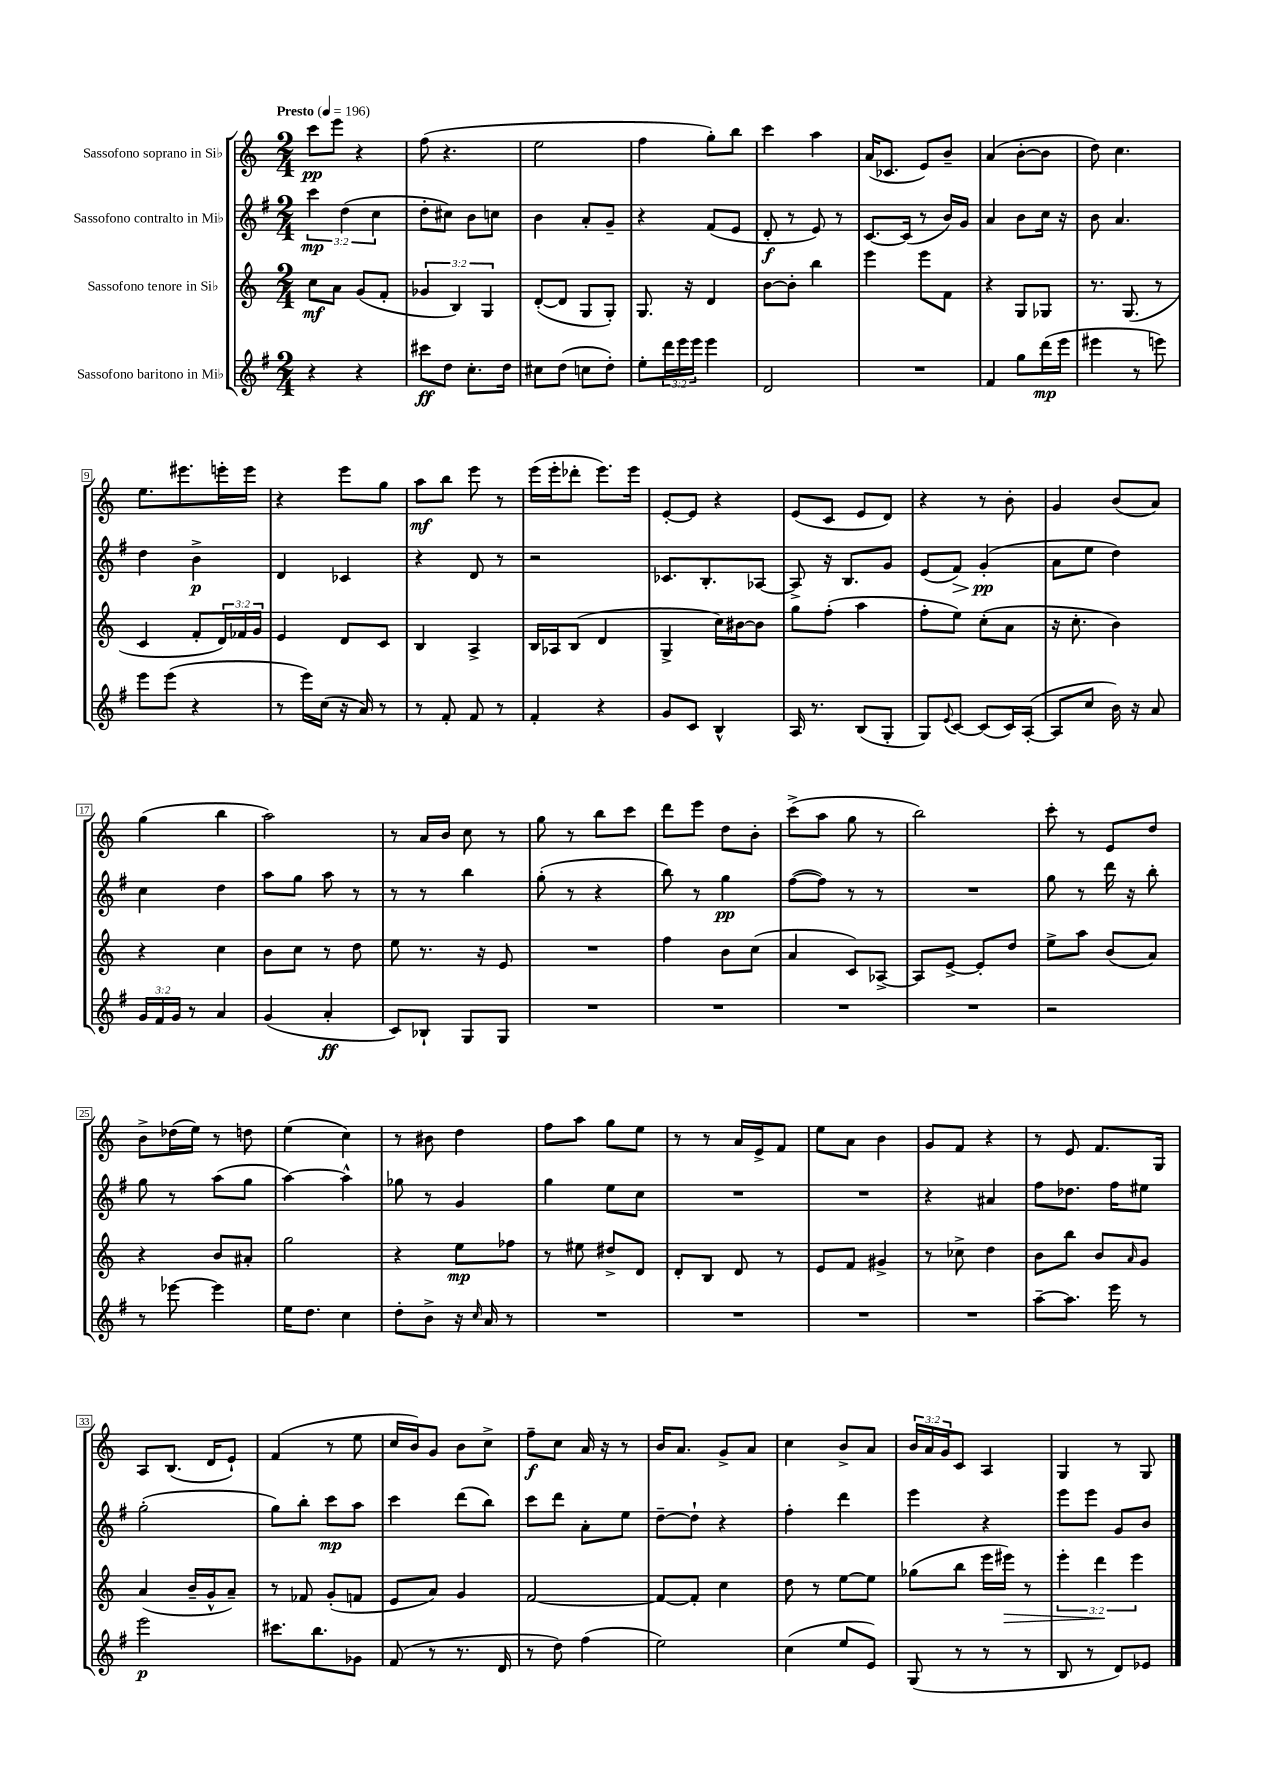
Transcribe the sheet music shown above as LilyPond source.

<<
\new StaffGroup <<
\new Staff = "s0" \with { instrumentName = "Sassofono soprano in Sib" } {
    \clef treble \key c \major \numericTimeSignature \time 2/4 \override Staff.TupletNumber.text = #tuplet-number::calc-fraction-text \tempo "Presto" 4 = 196
    c'''8\pp e'''8 r4 |
    f''8( r4. |
    e''2 |
    f''4 g''8-.) b''8 |
    c'''4 a''4 |
    a'16( ces'8. e'8) b'8-- |
    a'4( b'8~-. b'8 |
    d''8) c''4. |
    e''8. eis'''8. e'''16-. e'''16 |
    r4 e'''8 g''8 |
    a''8\mf b''8 e'''8 r8 |
    e'''16( e'''16-. des'''8-. e'''8.) e'''16 |
    e'8~-. e'8 r4 |
    e'8( c'8 e'8 d'8) |
    r4 r8 b'8-. |
    g'4 b'8( a'8) |
    g''4( b''4 |
    a''2) |
    r8 a'16 b'16 c''8 r8 |
    g''8 r8 b''8 c'''8 |
    d'''8 e'''8 d''8 b'8-. |
    c'''8->( a''8 g''8 r8 |
    b''2) |
    c'''8-. r8 e'8 d''8 |
    b'8-> des''16( e''16) r8 d''8 |
    e''4( c''4) |
    r8 bis'8 d''4 |
    f''8 a''8 g''8 e''8 |
    r8 r8 a'16 e'16-> f'8 |
    e''8 a'8 b'4 |
    g'8 f'8 r4 |
    r8 e'8 f'8. g16 |
    a8 b8.( d'16 e'8-!) |
    f'4( r8 e''8 |
    c''16 b'16) g'8 b'8 c''8-> |
    f''8--\f c''8 a'16 r16 r8 |
    b'16 a'8. g'8-> a'8 |
    c''4 b'8-> a'8 |
    \tuplet 3/2 { b'16 a'16 g'16 } c'8 a4 |
    g4 r8 g8 \bar "|." |
}
\new Staff = "s1" \with { instrumentName = "Sassofono contralto in Mib" } {
    \clef treble \key g \major \numericTimeSignature \time 2/4 \override Staff.TupletNumber.text = #tuplet-number::calc-fraction-text
    \tuplet 3/2 { c'''4\mp d''4( c''4 } |
    d''8-. cis''8) b'8 c''8 |
    b'4 a'8-. g'8-- |
    r4 fis'8( e'8 |
    d'8-.\f r8 e'8) r8 |
    c'8.~ c'16( r8 b'16) g'16 |
    a'4 b'8 c''16 r16 |
    b'8 a'4. |
    d''4 b'4->\p |
    d'4 ces'4 |
    r4 d'8 r8 |
    r2 |
    ces'8. b8.-. aes8~ |
    aes8-> r16 b8. g'8 |
    e'8( fis'8\>) g'4-.\pp\!( |
    a'8 e''8 d''4) |
    c''4 d''4 |
    a''8 g''8 a''8 r8 |
    r8 r8 b''4 |
    g''8-.( r8 r4 |
    b''8) r8 g''4\pp |
    fis''8~( fis''8) r8 r8 |
    R2 |
    g''8 r8 d'''16 r16 b''8-. |
    g''8 r8 a''8( g''8 |
    a''4~) a''4-^ |
    ges''8 r8 g'4 |
    g''4 e''8 c''8 |
    R2 |
    R2 |
    r4 ais'4 |
    fis''8 des''8. fis''16 eis''8 |
    g''2-.( |
    g''8) b''8-. c'''8\mp a''8 |
    c'''4 d'''8( b''8) |
    c'''8 d'''8 a'8-. e''8 |
    d''8~-- d''8-! r4 |
    fis''4-. d'''4 |
    e'''4 r4 |
    e'''8 e'''8 g'8 b'8 \bar "|." |
}
\new Staff = "s2" \with { instrumentName = "Sassofono tenore in Sib" } {
    \clef treble \key c \major \numericTimeSignature \time 2/4 \override Staff.TupletNumber.text = #tuplet-number::calc-fraction-text
    c''8\mf a'8 g'8( f'8-. |
    \tuplet 3/2 { ges'4 b4) g4 } |
    d'8~-.( d'8 g8 g8-.) |
    g8. r16 d'4 |
    b'8~ b'8-. b''4 |
    e'''4 e'''8 f'8 |
    r4 g8 ges8 |
    r8. g8.( r8 |
    c'4 f'8-. \tuplet 3/2 { d'16) fes'16 g'16 } |
    e'4 d'8 c'8 |
    b4 a4-> |
    b16 aes16 b8( d'4 |
    g4-> c''16) bis'16~ bis'8 |
    g''8 f''8-.( a''4 |
    f''8-. e''8) c''8-.( a'8 |
    r16 c''8.-. b'4) |
    r4 c''4 |
    b'8 c''8 r8 d''8 |
    e''8 r8. r16 e'8 |
    R2 |
    f''4 b'8 c''8( |
    a'4 c'8) aes8~-> |
    aes8 e'8~-> e'8-. d''8 |
    e''8-> a''8 b'8( a'8) |
    r4 b'8 ais'8-. |
    g''2 |
    r4 e''8\mp fes''8 |
    r8 eis''8 dis''8-> d'8 |
    d'8-. b8 d'8 r8 |
    e'8 f'8 gis'4-> |
    r8 ces''8-> d''4 |
    b'8 b''8 b'8 \grace { a'16 } g'8 |
    a'4( b'16-- g'16-^ a'8--) |
    r8 fes'8 g'8-.( f'8 |
    e'8 a'8) g'4 |
    f'2~ |
    f'8~ f'8-. c''4 |
    d''8 r8 e''8~ e''8 |
    ges''8( b''8 e'''16 eis'''16\>) r8 |
    \tuplet 3/2 { e'''4-. d'''4\! e'''4 } \bar "|." |
}
\new Staff = "s3" \with { instrumentName = "Sassofono baritono in Mib" } {
    \clef treble \key g \major \numericTimeSignature \time 2/4 \override Staff.TupletNumber.text = #tuplet-number::calc-fraction-text
    r4 r4 |
    cis'''8\ff d''8 c''8.-. d''16 |
    cis''8 d''8( c''8 d''8-.) |
    e''8-. \tuplet 3/2 { d'''16 e'''16 e'''16 } e'''4 |
    d'2 |
    R2 |
    fis'4 g''8 d'''16\mp( e'''16 |
    eis'''4 r8 e'''8) |
    e'''8 e'''8( r4 |
    r8 e'''16) c''16( r16 a'16) r8 |
    r8 fis'8-. fis'8 r8 |
    fis'4-. r4 |
    g'8 c'8 b4-^ |
    a16 r8. b8( g8-. |
    g8) \appoggiatura { e'8 } c'8~ c'8( c'16) a16~-.( |
    a8 c''8 b'16) r16 a'8 |
    \tuplet 3/2 { g'16 fis'16 g'16 } r8 a'4 |
    g'4( a'4-.\ff |
    c'8) bes8-! g8 g8 |
    R2 |
    R2 |
    R2 |
    R2 |
    r2 |
    r8 ees'''8~ ees'''4 |
    e''16 d''8. c''4 |
    d''8-. b'8-> r16 \grace { c''16 } a'16 r8 |
    R2 |
    R2 |
    R2 |
    R2 |
    a''8~-- a''8. e'''16 r8 |
    e'''2\p |
    cis'''8. b''8. ges'8 |
    fis'8( r8 r8. d'16 |
    r8 d''8) fis''4( |
    e''2) |
    c''4( e''8 e'8) |
    g8( r8 r8 r8 |
    b8 r8 d'8) ees'8 \bar "|." |
}
>>
>>
\layout { \context { \Score \override BarNumber.stencil = #(make-stencil-boxer 0.1 0.3 ly:text-interface::print) } }
